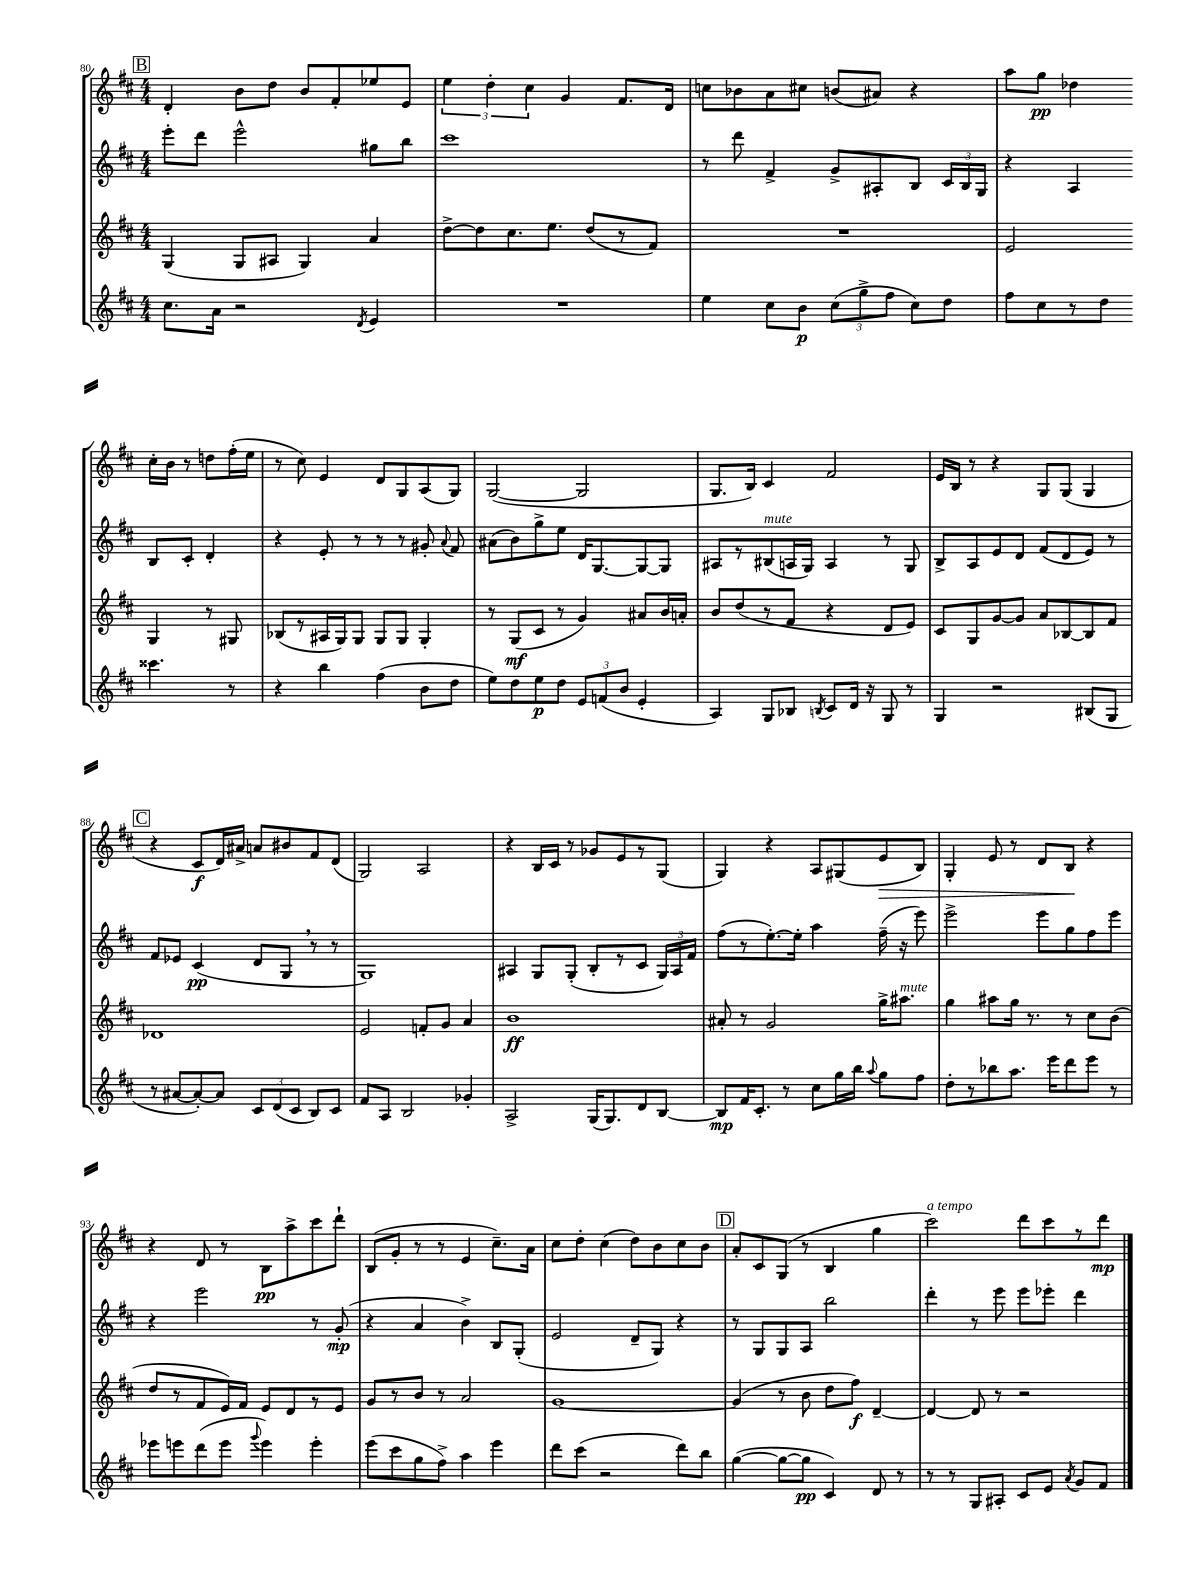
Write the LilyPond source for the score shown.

<<
\new StaffGroup <<
\new Staff = "s0" {
    \clef treble \key d \major \numericTimeSignature \time 4/4
    \autoBeamOff \mark \markup { \box "B" } d'4-. b'8[ d''8] b'8[ fis'8-. ees''8 e'8] |
    \tuplet 3/2 { e''4 d''4-. cis''4 } g'4 fis'8.[ d'16] |
    c''8[ bes'8 a'8 cis''8] b'8[( ais'8]) r4 |
    a''8[ g''8]\pp des''4 cis''16[-. b'16] r8 d''8[ fis''16-.( e''16] |
    r8 cis''8) e'4 d'8[ g8 a8( g8]) |
    g2~( g2 |
    g8.[ b16]) cis'4 fis'2 |
    e'16[ b16] r8 r4 g8[ g8]( g4 |
    \mark \markup { \box "C" } r4 cis'8[\f d'16) ais'16]-> a'8[ bis'8 fis'8 d'8]( |
    g2) a2 |
    r4 b16[ cis'16] r8 ges'8[ e'8 r8 g8]( |
    g4) r4 a8[ gis8( e'8\> b8]) |
    g4-. e'8 r8 d'8[ b8]\! r4 |
    r4 d'8 r8 b8[\pp a''8-> cis'''8 d'''8]-! |
    b8[( g'8]-. r8 r8 e'4 cis''8.[--) a'16] |
    cis''8[ d''8]-. cis''4( d''8[) b'8 cis''8 b'8] |
    \mark \markup { \box "D" } a'8[-. cis'8 g8]( r8 b4 g''4 |
    cis'''2^\markup { \italic "a tempo" }) d'''8[ cis'''8 r8 d'''8]\mp \bar "|." |
}
\new Staff = "s1" {
    \clef treble \key d \major \numericTimeSignature \time 4/4
    \autoBeamOff \mark \markup { \box "B" } e'''8[-. d'''8] e'''2-^ gis''8[ b''8] |
    cis'''1 |
    r8 d'''8 fis'4-> g'8[-> ais8-. b8] \tuplet 3/2 { cis'16[ b16 g16] } |
    r4 a4 b8[ cis'8]-. d'4-. |
    r4 e'8-. r8 r8 r8 gis'8-. \appoggiatura { a'8 } fis'8 |
    ais'8[( b'8) g''8-> e''8] d'16[ g8.~ g8~ g8] |
    ais8[ r8 bis8^\markup { \italic "mute" }( a16 g16]) a4 r8 g8 |
    b8[-> a8 e'8 d'8] fis'8[( d'8 e'8]) r8 |
    \mark \markup { \box "C" } fis'8[ ees'8] cis'4\pp( d'8[ g8] \breathe r8 r8 |
    g1) |
    ais4 g8[ g8]-.( b8[-. r8 cis'8] \tuplet 3/2 { g16[) ais16 fis'16] } |
    fis''8[( r8 e''8.~-.) e''16]-. a''4 fis''16--( r16 e'''8) |
    e'''2-> e'''8[ g''8 fis''8 e'''8] |
    r4 e'''2 r8 g'8-.\mp( |
    r4 a'4 b'4->) b8[ g8]-.( |
    e'2 d'8[-- g8]) r4 |
    \mark \markup { \box "D" } r8 g8[ g8 a8] b''2 |
    d'''4-. r8 e'''8 e'''8[ ees'''8]-. d'''4 \bar "|." |
}
\new Staff = "s2" {
    \clef treble \key d \major \numericTimeSignature \time 4/4
    \autoBeamOff \mark \markup { \box "B" } g4( g8[ ais8] g4) a'4 |
    d''8[~-> d''8 cis''8. e''8.] d''8[( r8 fis'8]) |
    R1 |
    e'2 g4 r8 gis8 |
    bes8[( r8 ais16 g16) g8] g8[ g8] g4-. |
    r8 g8[\mf( cis'8] r8 g'4) ais'8[ b'16 a'16]-. |
    b'8[ d''8( r8 fis'8] r4 d'8[ e'8]) |
    cis'8[ g8 g'8~ g'8] a'8[ bes8~ bes8 fis'8] |
    \mark \markup { \box "C" } des'1 |
    e'2 f'8[-. g'8] a'4 |
    b'1\ff |
    ais'8-. r8 g'2 g''16[-> ais''8.]^\markup { \italic "mute" } |
    g''4 ais''8[ g''16] r8. r8 cis''8[ b'8]( |
    d''8[ r8 fis'8 e'16) fis'16] e'8[ d'8 r8 e'8] |
    g'8[ r8 b'8] r8 a'2 |
    g'1~ |
    \mark \markup { \box "D" } g'4( r8 b'8 d''8[ fis''8]\f) d'4~-- |
    d'4~ d'8 r8 r2 \bar "|." |
}
\new Staff = "s3" {
    \clef treble \key d \major \numericTimeSignature \time 4/4
    \autoBeamOff \mark \markup { \box "B" } cis''8.[ a'16] r2 \acciaccatura { d'8 } e'4 |
    R1 |
    e''4 cis''8[ b'8]\p \tuplet 3/2 { cis''8[( g''8-> fis''8] } cis''8[) d''8] |
    fis''8[ cis''8 r8 d''8] cisis'''4. r8 |
    r4 b''4 fis''4( b'8[ d''8] |
    e''8[) d''8 e''8\p d''8] \tuplet 3/2 { e'8[ f'8( b'8] } e'4-. |
    a4) g8[ bes8] \acciaccatura { b8 } cis'8[ d'16] r16 g8 r8 |
    g4 r2 bis8[( g8] |
    \mark \markup { \box "C" } r8 ais'8[~ ais'8~-.) ais'8] \tuplet 3/2 { cis'8[ d'8( cis'8] } b8[) cis'8] |
    fis'8[ a8] b2 ges'4-. |
    a2-> g16[( g8.) d'8 b8]~ |
    b8[\mp fis'16 cis'8.]-. r8 cis''8[ g''16 b''16] \appoggiatura { a''8 } g''8[ fis''8] |
    d''8[-. r8 bes''8 a''8.] e'''16[ d'''8 e'''8] r8 |
    ees'''8[ e'''8 d'''8( e'''8] \appoggiatura { g'''8 } e'''4) e'''4-. |
    e'''8[( cis'''8 g''8 fis''8]->) a''4 e'''4 |
    d'''8[ cis'''8]( r2 d'''8[) b''8] |
    \mark \markup { \box "D" } g''4~( g''8[~ g''8]\pp cis'4) d'8 r8 |
    r8 r8 g8[ ais8]-. cis'8[ e'8] \acciaccatura { a'8 } g'8[ fis'8] \bar "|." |
}
>>
>>
\layout { \context { \Score currentBarNumber = #80 } }
